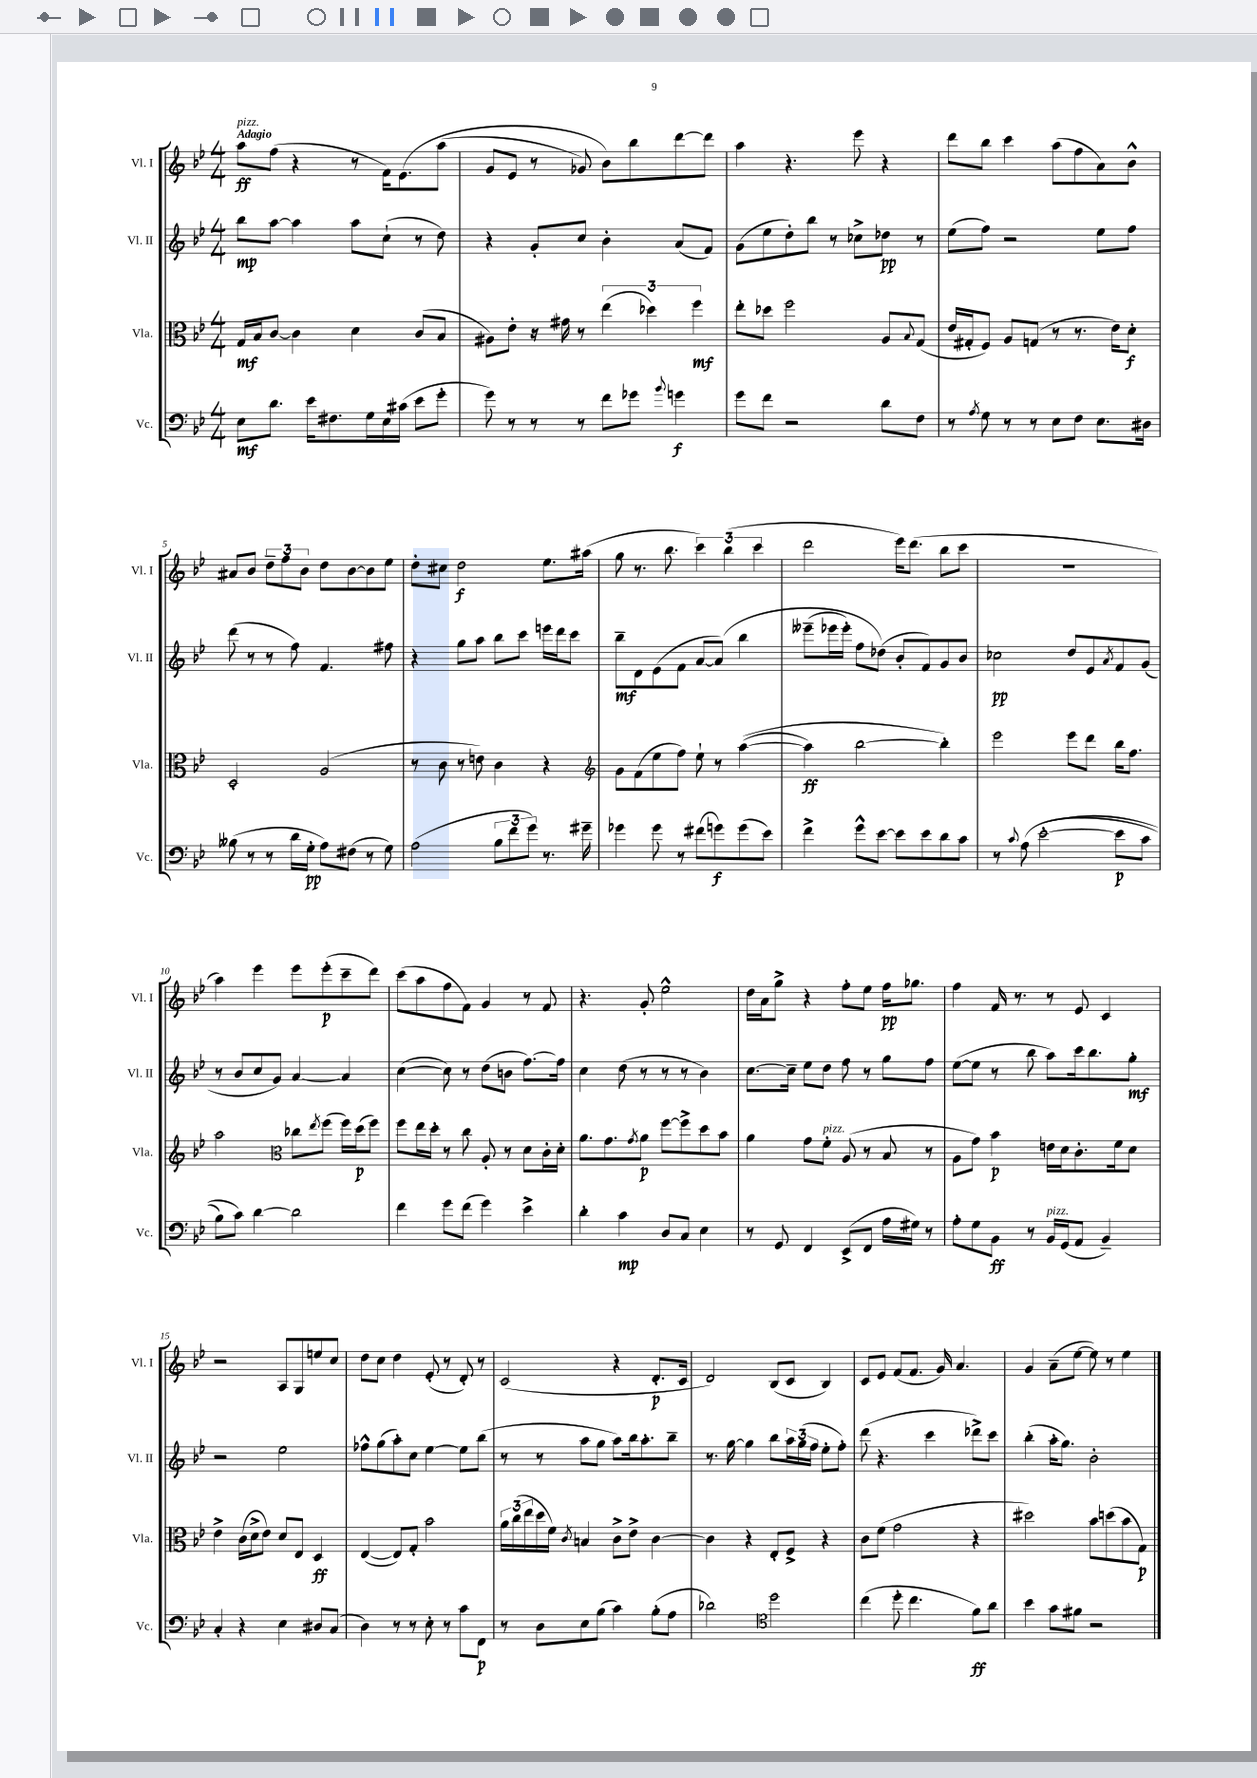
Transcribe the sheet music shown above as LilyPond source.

<<
\new StaffGroup <<
\new Staff = "s0" \with { instrumentName = "Vl. I" shortInstrumentName = "Vl. I" } {
    \clef treble \key bes \major \numericTimeSignature \time 4/4 \tempo "Adagio"
    a''8\ff^\markup { \italic "pizz." } f''8( r4 r8 f'16) ees'8.\( a''8( |
    g'8 ees'8 r8 ges'8) bes'8\) bes''8 d'''8~ d'''8 |
    a''4 r4. ees'''8 r4 |
    d'''8 bes''8 c'''4 a''8( f''8 a'8) bes'8-^ |
    ais'8 bes'8 \tuplet 3/2 { d''8-- f''8 bes'8 } d''8 bes'8~ bes'8 ees''8 |
    d''8-. cis''8 d''2\f ees''8. ais''16( |
    g''8 r8. bes''8. \tuplet 3/2 { c'''4) bes''4( c'''4 } |
    d'''2 ees'''16) d'''8.( bes''8 c'''8 |
    R1 |
    a''4) ees'''4 ees'''8 ees'''8-.\p( c'''8-- d'''8) |
    c'''8( a''8 f''8 f'8) g'4 r8 f'8 |
    r4. g'8-. ees''2-^ |
    d''16 a'16 g''8-> r4 f''8-. ees''8 f''16\pp ges''8. |
    f''4 f'16 r8. r8 ees'8 c'4 |
    r2 a8 g8 e''8 c''8 |
    d''8 c''8 d''4 ees'8-.( r8 d'8-.) r8 |
    c'2( r4 d'8.-.\p c'16 |
    d'2) bes8( c'8 bes4) |
    c'8 ees'8 f'8( f'8. g'16) a'4. |
    g'4 a'8--( ees''8~ ees''8) r8 ees''4 \bar "|." |
}
\new Staff = "s1" \with { instrumentName = "Vl. II" shortInstrumentName = "Vl. II" } {
    \clef treble \key bes \major \numericTimeSignature \time 4/4
    bes''8\mp a''8~ a''4 a''8 c''8-!( r8 d''8) |
    r4 g'8-. c''8 bes'4-. a'8( f'8) |
    g'8( ees''8 d''8-.) bes''8 r8 ces''8-> des''8\pp r8 |
    ees''8( f''8) r2 ees''8 f''8 |
    d'''8( r8 r8 f''8) f'4. fis''8 |
    r4 g''8 a''8 bes''8 c'''8 e'''16 d'''16 c'''8 |
    bes''8--\mf d'8 ees'8( f'8 a'8~ a'8)\( bes''4 |
    eeses'''8--( ees'''16 ees'''16-.) f''8 des''8(\) bes'8-. f'8) g'8 bes'8 |
    ces''2\pp d''8 ees'8 \acciaccatura { a'8 } f'8 g'8( |
    r8 bes'8 c''8 g'8) a'4~ a'4 |
    c''4~( c''8) r8 d''8( b'8 f''8.~) f''16 |
    c''4 d''8( r8 r8 r8 bes'4) |
    c''8.~ c''16-- ees''8 d''8 f''8 r8 g''8 f''8 |
    ees''8~( ees''8 r8 bes''8 a''8) c'''16 bes''8. g''8-.\mf |
    r2 ees''2 |
    fes''8-^ g''8( a''8-.) c''8 ees''4~ ees''8 bes''8( |
    r8 r8 a''8 g''8 a''8) bes''16 a''8.-. bes''8-- |
    r8. g''16~ g''4 bes''8 \tuplet 3/2 { a''16 g''16( f''16 } ees''8-. f''8-.) |
    d'''8( r4. c'''4 des'''8->) c'''8 |
    bes''4-.( a''16-. g''8.) bes'2-. \bar "|." |
}
\new Staff = "s2" \with { instrumentName = "Vla." shortInstrumentName = "Vla." } {
    \clef alto \key bes \major \numericTimeSignature \time 4/4
    g16\mf bes16 c'8~ c'4 d'4 c'8( bes8 |
    ais8) ees'8-. r16 gis'16 r8 \tuplet 3/2 { ees''4( des''4) f''4\mf } |
    ees''8-. des''8 f''2 a8 \appoggiatura { bes8 } g8( |
    ees'16 gis16-. f8) a8 g8( r8 r8. ees'16) d'8-.\f |
    d2-. a2( |
    r8 c'8 r8 e'8) c'4 r4 |
    \clef treble g'8 f'8( ees''8 f''8) ees''8-! r8 a''4~(\( |
    a''4\ff) bes''2~ bes''4-.\) |
    ees'''2 ees'''8 d'''8 bes''16 f''8. |
    a''2 \clef alto ces''8 \acciaccatura { ees''8 } f''8( f''16) d''16\p( f''8) |
    f''8 ees''16 d''16-. r8 c''8 a8-. r8 d'8 c'16-. d'16-. |
    a'8. g'8. \acciaccatura { g'8 } a'8\p f''8~ f''8-> d''8 bes'8 |
    a'4 g'8 f'8-.^\markup { \italic "pizz." } a8( r8 bes8 r8 |
    a8 g'8) bes'4\p e'16 d'16 c'8.-. f'16 d'8 |
    ees'4-> c'16( d'16-> ees'8) d'8 ees8 d4\ff |
    ees4~( ees8) g8-. bes'2 |
    \tuplet 3/2 { a'16 c''16( ees''16 } d''16 f'16) \acciaccatura { c'8 } b4 c'8-> ees'8-> c'4~ |
    c'4 r4 ees8-. f8-> r4 |
    c'8 f'8( g'2 r4 |
    dis''2) bes'8 d''8( bes'8 g8\p) \bar "|." |
}
\new Staff = "s3" \with { instrumentName = "Vc." shortInstrumentName = "Vc." } {
    \clef bass \key bes \major \numericTimeSignature \time 4/4
    ees8\mf d'8. ees'16 fis8. g16 ees16 cis'16( ees'8 g'8-. |
    g'8) r8 r8 r8 f'8 ges'8 \appoggiatura { bes'8 } g'4\f |
    g'8 f'8 r2 d'8 f8 |
    r8 \acciaccatura { a8 } g8 r8 r8 ees8 f8 ees8. dis16 |
    beses8( r8 r8 d'16 g16-.\pp a8) fis8( r8 g8) |
    a2( \tuplet 3/2 { bes8 f'8 g'8) } r8. gis'16-- |
    ges'4 ges'8 r8 fis'8( g'8\f) g'8( ees'8) |
    f'4-> g'8-^ ees'8~ ees'8 ees'8 d'8 c'8 |
    r8 \appoggiatura { c'8 } a8\( ees'2~-.( ees'8\p c'8 |
    bes8) c'8\) d'4~ d'2 |
    f'4 g'8 f'8( g'4) ees'4-> |
    d'4-. c'4\mp d8 c8 ees4 |
    r8 g,8 f,4 ees,8->( f,8 a16 gis16) r8 |
    a8-. g8 bes,8\ff r8 bes,16^\markup { \italic "pizz." } g,16( a,8 bes,4--) |
    c4-. r4 ees4 dis8 c8( |
    d4) r8 r8 ees8-. r8 c'8 f,8\p |
    r8 d8 ees8 bes8( c'4) bes8-.( a8 |
    des'2) \clef tenor d''2 |
    c''4( d''8-. c''4. f'8\ff) a'8 |
    bes'4 g'8 fis'8 r2 \bar "|." |
}
>>
>>
